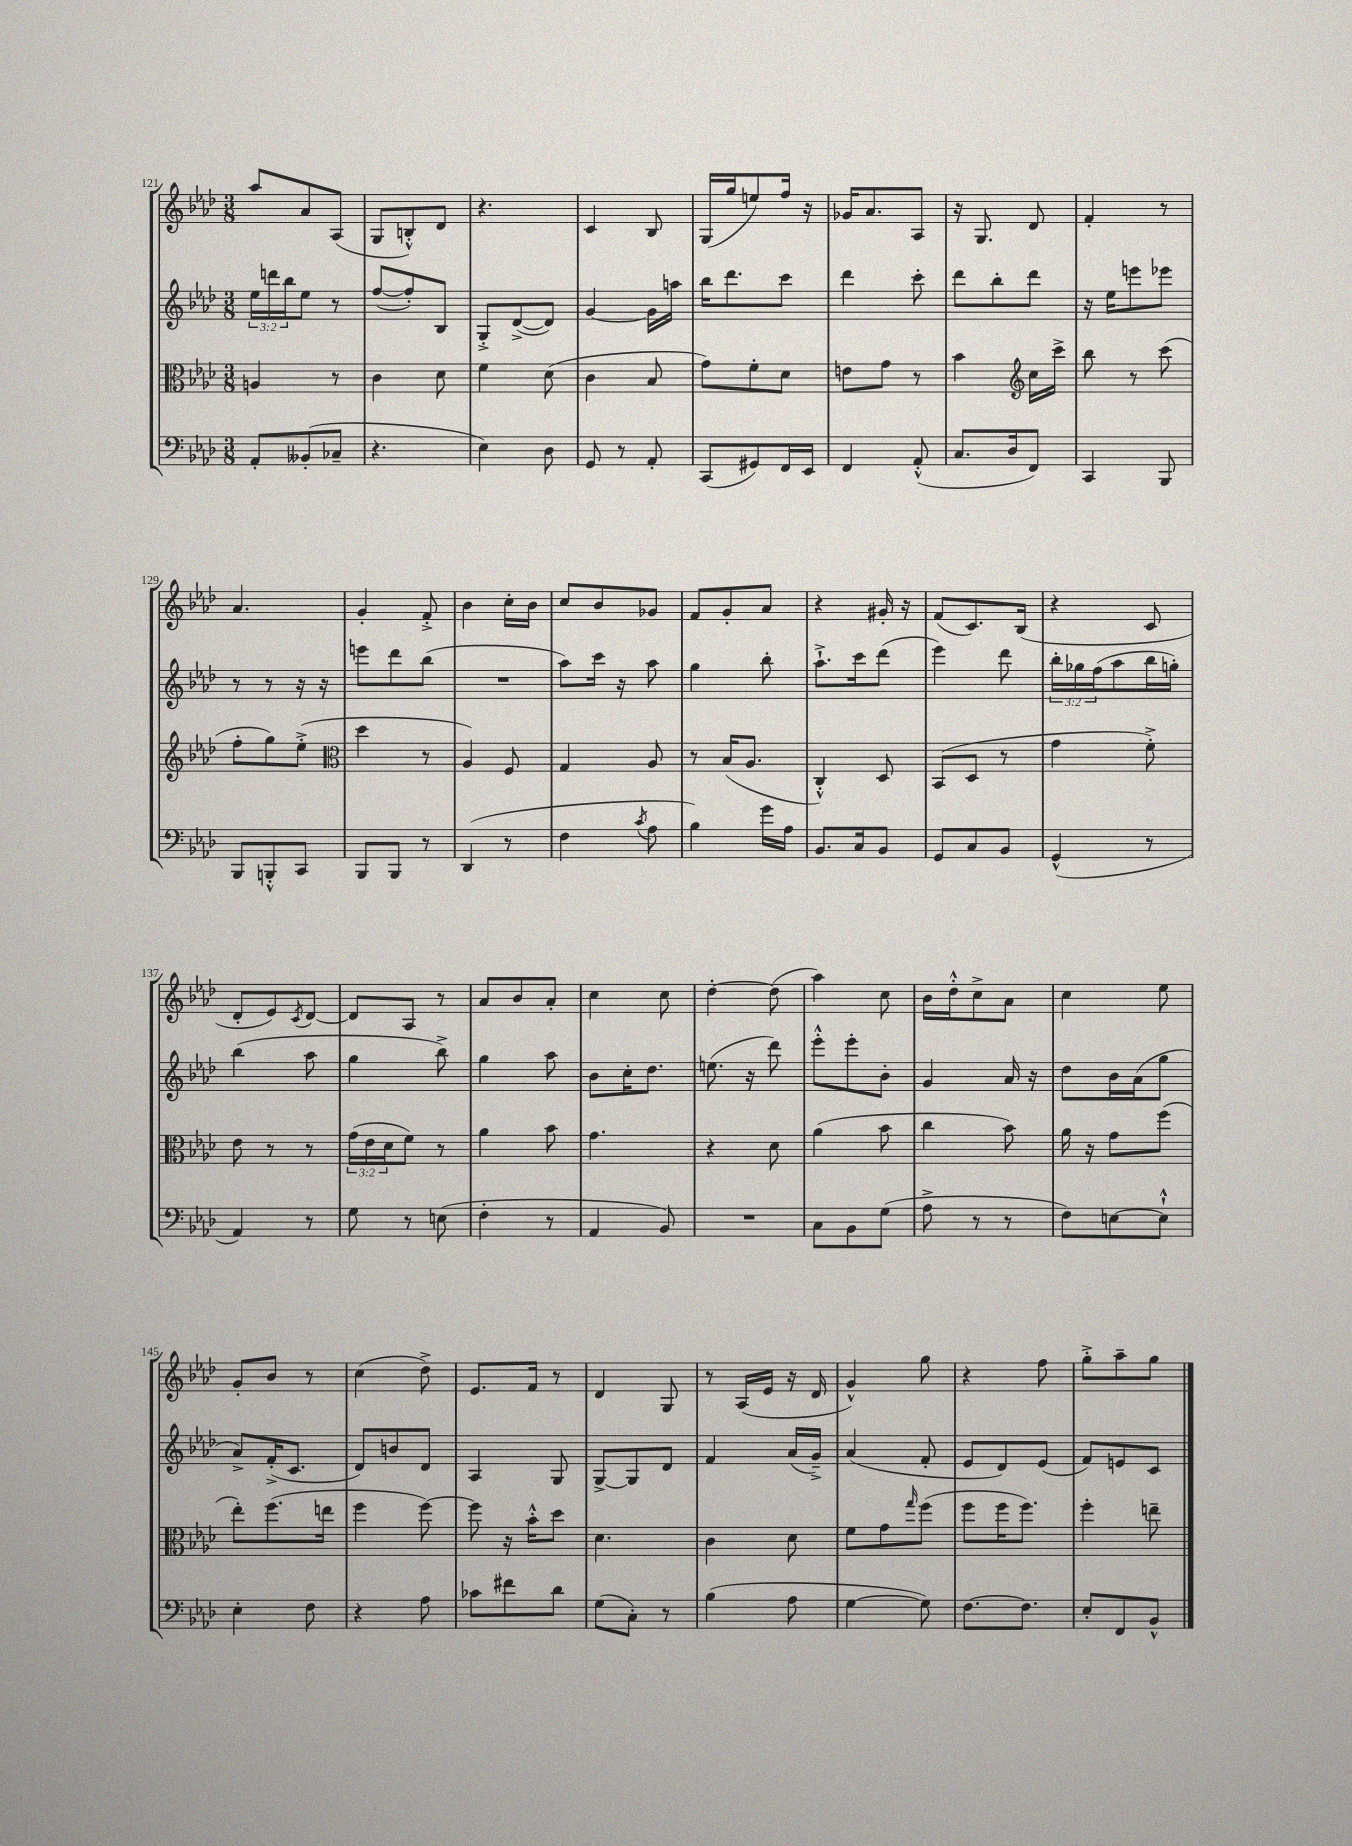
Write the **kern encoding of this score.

**kern	**kern	**kern	**kern
*part4	*part3	*part2	*part1
*staff4	*staff3	*staff2	*staff1
*clefF4	*clefC3	*clefG2	*clefG2
*k[b-e-a-d-]	*k[b-e-a-d-]	*k[b-e-a-d-]	*k[b-e-a-d-]
*M3/8	*M3/8	*M3/8	*M3/8
=121	=121	=121	=121
8AA-'/L	4An/	24ee-\LL	8aa-/L
.	.	24dddn\	.
.	.	24bb-\J	.
(8BB--X'/	.	8ee-\J	8a-/
8C-X~/J	8r	8r	(8A-/J
=122	=122	=122	=122
4.r	4c\	([8ff/L	8G/L
.	.	8ff'/])	8Bn'^^/)
.	8d-\	8B-/J	8d-/J
=123	=123	=123	=123
4E-\)	4f\	8G'^/L	4.r
.	.	([8d-^/	.
8D-\	(8d-\	8d-/J])	.
=124	=124	=124	=124
8GG/	4c\	[4g/	4c/
8r	.	.	.
8AA-'/	8B-/	16g\LL]	8B-/
.	.	16aan\JJ	.
=125	=125	=125	=125
(8CC/L	8g\L)	16bb-\KL	(16G/LL
.	.	8.ddd-\	16gg/J
8GG#X/)	8f'\	.	8een/)
16FF/L	8d-\J	8ccc\J	16ff/Jk
16EE-/JJ	.	.	16r
=126	=126	=126	=126
4FF/	8en\L	4ddd-\	16g-X/KL
.	.	.	8.a-/
.	8g\J	.	.
(8AA-'^^/	8r	8ccc'\	8A-/J
=127	=127	=127	=127
8.C/L	4b-\	8ddd-\L	16r
.	.	.	8.G/
.	.	8bb-'\	.
16D-/k	.	.	.
*	*clefG2	*	*
8FF/J)	16cc\LL	8ddd-\J	8d-/
.	16ccc^\JJ	.	.
=128	=128	=128	=128
4CC/	8bb-\	16r	4f'/
.	.	16ee-\KL	.
.	8r	8eeen\	.
8BBB-/	(8ccc\	8eee-X\J	8r
!!LO:LB:g=z
=129	=129	=129	=129
8BBB-/L	8ff'\L	8r	4.a-/
8BBBn'^^/	8gg\)	8r	.
8CC/J	(8ee-'^\J	16r	.
.	.	16r	.
=130	=130	=130	=130
*	*clefC3	*	*
8BBB-/L	4dd-\	8eeen\L	4g'/
8BBB-/J	.	8ddd-\	.
8r	8r	(8bb-\J	8f'^/
=131	=131	=131	=131
(4DD-/	4A-/)	4.r	4b-\
8r	8F/	.	16cc'\LL
.	.	.	16b-\JJ
=132	=132	=132	=132
4F\	4G/	8aa-\L)	8cc/L
.	.	16ccc\Jk	8b-/
.	.	16r	.
8qc/	.	.	.
8A-\	8A-/	8aa-\	8g-X/J
=133	=133	=133	=133
4B-\)	8r	4gg\	8f/L
.	(16B-/KL	.	8g'/
.	8.A-/J	.	.
16g\LL	.	8bb-'\	8a-/J
16A-\JJ	.	.	.
=134	=134	=134	=134
8.BB-/L	4C'^^/)	8.aa-`^\L	4r
16C/k	.	16ccc\k	.
8BB-/J	8D-/	(8ddd-\J	16g#X'/
.	.	.	16r
=135	=135	=135	=135
8GG/L	(8BB-/L	4eee-\)	(8f/L
8C/	8D-/J	.	8.c/)
8BB-/J	8r	8ddd-\	.
.	.	.	(16B-/Jk
=136	=136	=136	=136
(4GG^^/	4g\	24bb-'\LL	4r
.	.	24gg-X\	.
.	.	(24ff\J	.
.	.	8aa-\	.
8r	8f'^\)	16bb-\L	8c/
.	.	16ggn'\JJ)	.
!!LO:LB:g=z
=137	=137	=137	=137
4AA-/)	8e-\	(4bb-\	8d-'/L
.	8r	.	8e-/)
.	.	.	8qc/
8r	8r	8aa-\	[8d-/J
=138	=138	=138	=138
8G\	(24g\LL	4gg\	8d-/L]
.	24e-\	.	.
.	24d-\J	.	.
8r	8f\J)	.	8A-/J
(8En\	8r	8bb-^\)	8r
=139	=139	=139	=139
4F'\	4a-\	4gg\	8a-/L
.	.	.	8b-/
8r	8b-\	8aa-\	8a-'/J
=140	=140	=140	=140
4AA-/	4.g\	8b-\L	4cc\
.	.	16cc'\K	.
.	.	8.dd-\J	.
8BB-/)	.	.	8cc\
=141	=141	=141	=141
4.r	4r	(8.een\	[4dd-'\
.	.	16r	.
.	8d-\	8ddd-\)	(8dd-\]
=142	=142	=142	=142
8C\L	(4a-\	8eee-'^^\L	4aa-\)
8BB-\	.	8eee-'\	.
(8G\J	8b-\	8b-'\J	8cc\
=143	=143	=143	=143
8A-^\	4cc\	4g/	16b-\LL
.	.	.	16dd-'^^\J
8r	.	.	8cc^\
8r	8b-\)	16a-/	8a-\J
.	.	16r	.
=144	=144	=144	=144
8F\L)	16a-\	8dd-\L	4cc\
.	16r	.	.
[8En\	8g\L	16b-\L	.
.	.	(16a-\J	.
8E`^^\J]	(8ff\J	8gg\J	8ee-\
!!LO:LB:g=z
=145	=145	=145	=145
4E-'\	8ee-'\L)	8a-^/L)	8g'/L
.	(8.ff\	(16f'^/K	8b-/J
.	.	8.c/J	.
8F\	.	.	8r
.	16een\Jk	.	.
=146	=146	=146	=146
4r	4ff\	8d-/L)	(4cc\
.	.	8bn/	.
8A-\	[8ff\)	8d-/J	8dd-^\)
=147	=147	=147	=147
8c-X\L	8ff\]	4A-/	8.e-/L
8f#X\	16r	.	.
.	16b-'^^\KL	.	16f/Jk
8d-\J	8dd-\J	8G/	8r
=148	=148	=148	=148
(8G\L	4.d-\	[8G^/L	4d-/
8C'\J)	.	8G/]	.
8r	.	8d-/J	8G/
=149	=149	=149	=149
(4B-\	4c\	4f/	8r
.	.	.	(16A-/LL
.	.	.	16e-/JJ
8A-\	8d-\	(16a-/LL	16r
.	.	16g~^/JJ)	16d-/
=150	=150	=150	=150
[4G\	8f\L	(4a-/	4g^^/)
.	8g\	.	.
.	16qqgg/	.	.
8G\])	(8ff\J	8f'/	8gg\
=151	=151	=151	=151
[8.F\L	8ff\L	8e-/L	4r
.	16ff\K	8d-/)	.
8.F\J]	8.ff\J)	.	.
.	.	(8e-/J	8ff\
=152	=152	=152	=152
8E-'/L	4ff'\	8f/L)	8gg'^\L
8FF/	.	8en/	8aa-~\
8BB-^^/J	8een~\	8c/J	8gg\J
==	==	==	==
*-	*-	*-	*-
